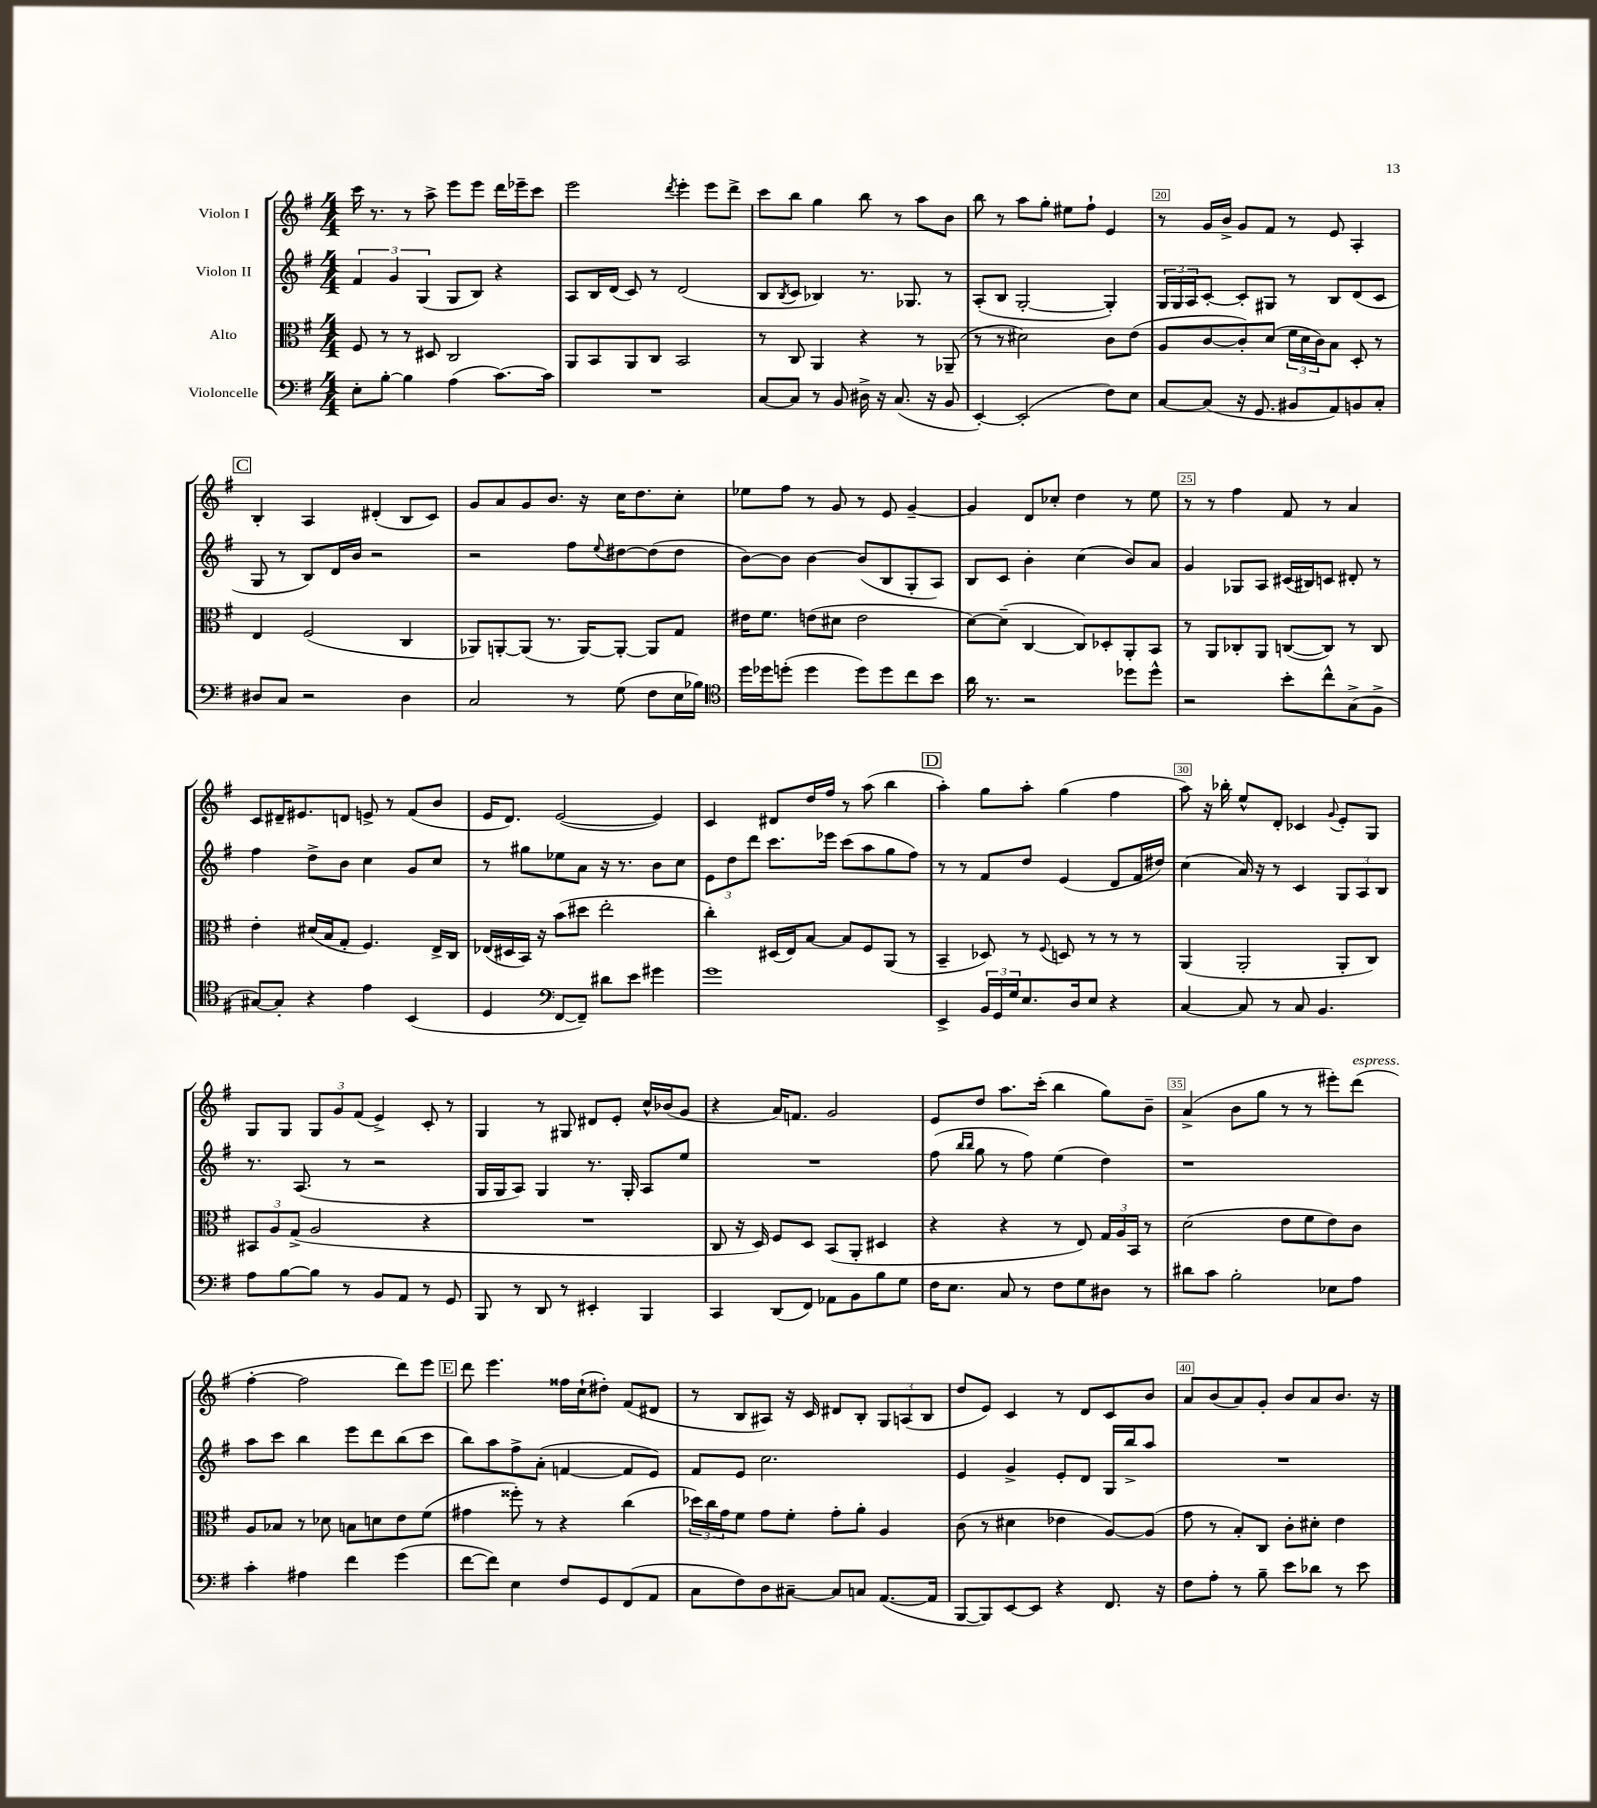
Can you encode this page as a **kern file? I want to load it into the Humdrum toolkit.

**kern	**kern	**kern	**kern
*part4	*part3	*part2	*part1
*staff4	*staff3	*staff2	*staff1
*I"Violoncelle	*I"Alto	*I"Violon II	*I"Violon I
*clefF4	*clefC3	*clefG2	*clefG2
*k[f#]	*k[f#]	*k[f#]	*k[f#]
*M4/4	*M4/4	*M4/4	*M4/4
=16	=16	=16	=16
8E'\L	8F#/	6f#/	16ccc\
.	.	.	8.r
[8B'\J	8r	.	.
.	.	6g/	.
4B\]	8r	.	8r
.	.	(6G/	.
.	8D#X/	.	8aa^\
(4A\	2C/	8G/L	8eee\L
.	.	8B/J)	8eee\J
[8.c\L)	.	4r	16ddd\LL
.	.	.	16eee-X~\J
.	.	.	8ccc\J
16c\Jk]	.	.	.
=17	=17	=17	=17
1r	8AA/L	8A/L	2eee\
.	8BB/	16B/L	.
.	.	(16d/JJ	.
.	8AA/	8c/)	.
.	8C/J	8r	.
.	.	.	8qddd/
.	2BB/	(2d/	4eee'\
.	.	.	8eee\L
.	.	.	8ddd^\J
=18	=18	=18	=18
[8C/L	8r	8B/L	8ccc\L
.	.	8qB/	.
8C/J]	8C/	8c/J	8bb\J
8r	4AA/	4B-X/)	4gg\
8BB/	.	.	.
16D#X^\	4r	8.r	8bb\
16r	.	.	.
(8.C/	.	.	8r
.	.	8.G-X/	.
.	8r	.	8aa\L
16r	.	.	.
8BB/	(8AA-X~/	8r	8b\J
=19	=19	=19	=19
[4EE'/)	8r	(8A'/L	8bb\
.	8r	8B/J	8r
(2EE'/]	2d#X\)	[2G'/	8aa\L
.	.	.	8gg'\J
.	.	.	8ee#X\L
.	.	.	8ff#`\J
8F#\L)	8c\L	4G'/])	4e/
8E\J	(8e\J	.	.
=20	=20	=20	=20
[8C/L	8A/L	24G/LL	8r
.	.	24G/	.
.	.	24A/J	.
(8C/J]	[8c/	[8c'/J	16g/LL
.	.	.	16b^/JJ
16r	8c'/])	8c'/L]	8g/L
8.GG/	.	.	.
.	(8d/J	8G#X/J	8f#/J
8BB#X/L	24f#\LL	8r	8r
.	24d\	.	.
.	24c\J)	.	.
8AA/)	8B\J	8B/L	8e/
8BBn/	8D'/	(8d/	4A'/
8C'/J	8r	8c/J	.
!!LO:LB:g=z
!!LO:REH:place=s1:t=C
=21	=21	=21	=21
8D#X/L	4E/	8G/	4B'/
8C/J	.	8r	.
2r	(2F#/	8B/L)	4A/
.	.	16d/L	.
.	.	16b/JJ	.
.	.	2r	(4d#X'/
4D#\	4C/	.	8B/L
.	.	.	8c/J)
=22	=22	=22	=22
2C/	8AA-X/L)	2r	8g/L
.	[8AAn'/	.	8a/
.	(8AA/J]	.	8g/
.	8.r	.	8.b/J
8r	.	8ff#\L	.
.	[16AA/KL)	.	16r
.	.	8qqee/	.
(8G\	8AA'/J_	[8dd#X\	16cc\KL
.	.	.	8.dd\
8F#\L	8AA/L]	(8dd#\]	.
16E\L	8G/J	8dd#\J	8cc'\J
16B-X\JJ)	.	.	.
=23	=23	=23	=23
*clefC4	*	*	*
16dd\LL	16e#X\KL	[8b\L)	8ee-X\L
16dd-X\J	8.f#\J	.	.
(8ddn'\J	.	8b\J]	8ff#\J
4dd\	(8en\L	[4b\	8r
.	8d#X\J	.	8g/
8dd\L)	2e\	(8b/L]	8r
8dd\	.	8B/	8e/
8cc\	.	8G'/	[4g~/
8b\J	.	8A/J)	.
=24	=24	=24	=24
16a\	[8d\L)	8B/L	4g/]
8.r	.	.	.
.	(8d~\J]	8c/J	.
2r	[4C/	4b'\	8d/L
.	.	.	8cc-X'/J
.	8C/L])	(4cc\	4dd\
.	8D-X'/	.	.
8dd-X\L	8AA'/	8b/L)	8r
8dd-^^\J	8BB/J	8a/J	8ee\
=25	=25	=25	=25
2r	8r	4g/	8r
.	8AA/L	.	8r
.	8C-X'/	8G-X/L	4ff#\
.	8AA/J	8A/J	.
8b'\L	([8Cn/L	(16c#X/LL	8f#/
.	.	16B#X/J)	.
8cc^^\	8C/J])	8cn/J	8r
(8G^\	8r	8d#X'/	4a/
8F#^\J	8C/	8r	.
!!LO:LB:g=z
=26	=26	=26	=26
[8G#X/L)	4e'\	4ff#\	8c/L
8G#'/J]	.	.	16d#X~/K
.	.	.	8.e#X/
4r	(16d#X/LL	8dd^\L	.
.	16B/J	.	.
.	8G'/J	8b\J	8dn/J
4e\	4.F#/)	4cc\	8en^/
.	.	.	8r
(4BB/	.	8g/L	(8f#/L
.	16E^/LL	8cc/J	8b/J
.	16C/JJ	.	.
=27	=27	=27	=27
4D/	(16E-X/LL	8r	16e/KL
.	16D#X/	.	8.d/J)
.	16BB/JJ)	8gg#X\L	.
.	16r	.	.
*clefF4	*	*	*
[8FF#/L	(8b\L	8ee-X\	([2e/
8FF#~/J])	8dd#X\J	8a\J	.
8d#X\L	2ee'\	16r	.
.	.	8.r	.
8e\J	.	.	.
4g#X\	.	8b\L	4e/])
.	.	8cc\J	.
=28	=28	=28	=28
1g	4cc'\)	12e\L	4c/
.	.	12dd\	.
.	.	12ddd\J	.
.	(16D#X/LL	8.ccc\L	8d#X/L
.	16E/J)	.	.
.	[8B/J	.	16dd/L
.	.	16eee-X\Jk	16ff#/JJ
.	8B/L]	(8ccc\L	8r
.	8F#/	8aa\	(8aa\
.	(8AA/J	8gg\	4bb\
.	8r	8ff#\J)	.
!!LO:REH:place=s1:t=D
=29	=29	=29	=29
4EE^/	4BB~/	8r	4aa'\)
.	.	8r	.
24BB/LL	8D-X/)	8f#/L	8gg\L
24GG/	.	.	.
24G/J	.	.	.
8.E/	8r	8dd/J	8aa'\J
.	8qqF#/	.	.
.	8Dn/	(4e/	(4gg\
16D/k	.	.	.
8E/J	8r	.	.
4r	8r	8d/L	4ff#\
.	8r	16f#/L	.
.	.	16dd#X/JJ)	.
=30	=30	=30	=30
[4C/	(4AA/	(4cc\	8aa\)
.	.	.	16r
.	.	.	16bb-X'\
8C/]	2AA'/	16a/)	8ee^^/L
.	.	16r	.
8r	.	8r	8d'/J
8C/	.	4c/	4c-X/
4.BB/	.	.	.
.	.	.	8qqg/
.	8AA'/L	12G/L	8e'/L
.	.	12A/	.
.	8C/J)	.	8G/J
.	.	12B/J	.
!!LO:LB:g=z
=31	=31	=31	=31
8A\L	12BB#X/L	8.r	8G/L
.	12A/	.	.
[8B\	.	.	8G/J
.	(12G^/J	.	.
.	.	(8.A/	.
8B\J]	2A/	.	12G/L
.	.	.	12g/
8r	.	8r	.
.	.	.	(12f#/J
8BB/L	.	2r	4e^/)
8AA/J	.	.	.
8r	4r	.	8c'/
8GG/	.	.	8r
=32	=32	=32	=32
8BBB/	1r	16G/LL	4G/
.	.	16G/J	.
8r	.	8A/J)	.
8DD/	.	4G/	8r
8r	.	.	8G#X/
4EE#X'/	.	8.r	8d#X/L
.	.	.	8e'/J
.	.	16G'/	.
4BBB/	.	8A/L	16cc^^/LL
.	.	.	(16b-X/J
.	.	8ee/J	8g/J
=33	=33	=33	=33
4CC/	8C/	1r	4r
.	16r	.	.
.	16D/)	.	.
(8DD/L	8F#/L	.	16a/KL)
.	.	.	8.fn/J
8FF#/J)	8D/J	.	.
8AA-X\L	(8BB/L	.	2g/
8BB\	8AA'/J	.	.
8B\	4D#X/	.	.
8G\J	.	.	.
=34	=34	=34	=34
16F#\KL	4r	(8ff#\	8e/L
8.E\J	.	.	.
.	.	16qqbb/LL	.
.	.	16qqbb/JJ	.
.	.	8gg\	8dd/J
8C/	4r	8r	8.aa\L
8r	.	8ff#\)	.
.	.	.	(16ccc'\Jk
8F#\L	8r	(4ee\	4bb\
8G\	8E/)	.	.
8D#X\J	24G/LL	4dd\)	8gg\L)
.	24A/	.	.
.	24BB/JJ	.	.
8r	8r	.	8b~\J
=35	=35	=35	=35
8d#X\L	(2d\	1r	(4a^/
8c\J	.	.	.
2B'\	.	.	8b\L
.	.	.	8gg\J
.	8e\L	.	8r
.	8f#\	.	8r
8E-X\L	8e\)	.	8eee#X'\L)
!	!	!	!LO:TX:a:i:t=espress.
8A\J	8c\J	.	(8ddd\J
!!LO:LB:g=z
=36	=36	=36	=36
4c'\	8A/L	8aa\L	[4ff#'\
.	8B-X/J	8ccc\J	.
4A#X\	8r	4bb\	2ff#\]
.	8d-X\	.	.
4f#\	8Bn\L	8eee\L	.
.	8dn\	8ddd\	.
(4g\	8e\	(8bb\	8ddd\L)
.	(8f#\J	8ccc\J	8eee\J
!!LO:REH:place=s1:t=E
=37	=37	=37	=37
[8f#\L	4g#X\	8bb\L)	8ddd\
8f#\J])	.	8aa\	4.eee\
4E\	8ff##X'\)	8ff#^\	.
.	8r	(8a'\J	.
8F#/L	4r	[4fn/	16ff##X\LL
.	.	.	(16cc`\J
8GG/	.	.	8dd#X'\J)
(8FF#/	(4cc\	8f/L]	(8f#/L
8AA/J	.	8e/J)	8d#X/J
=38	=38	=38	=38
8C\L	24dd-X\LL)	8f#/L	8r
.	24cc\	.	.
.	24g\J	.	.
8F#\)	8f#\J	8e/J	8B/L
8D\	8g\L	2.cc\	8A#X/J)
[8C#X~\J	8f#'\J	.	16r
.	.	.	16c/
8C#/L]	8g'\L	.	8d#X/L
8Cn/J	8a'\J	.	8B'/J
([8.AA/L	4A/	.	12G/L
.	.	.	(12An/
.	.	.	12B/J
16AA/Jk]	.	.	.
=39	=39	=39	=39
[8BBB/L	(8c\	4e/	8dd/L
8BBB/])	8r	.	8e/J)
[8EE/	4d#X\	4g^/	4c/
8EE/J]	.	.	.
4r	4e-X\	8e'/L	8r
.	.	8d/J	8d/L
8.FF#/	[8A/L)	16G/LL	8c/
.	.	16bb^/J	.
.	(8A/J]	8aa/J	8b/J
16r	.	.	.
=40	=40	=40	=40
8F#\L	8g\	1r	8a/L
8A'\J	8r	.	(8b/
8r	8B'/L)	.	8a/)
8B~\	8C/J	.	8g'/J
8e\L	8c'\L	.	8b/L
8d-X\J	8d#X'\J	.	8a/
8r	4e\	.	8.b/J
8e\	.	.	.
.	.	.	16r
==	==	==	==
*-	*-	*-	*-
